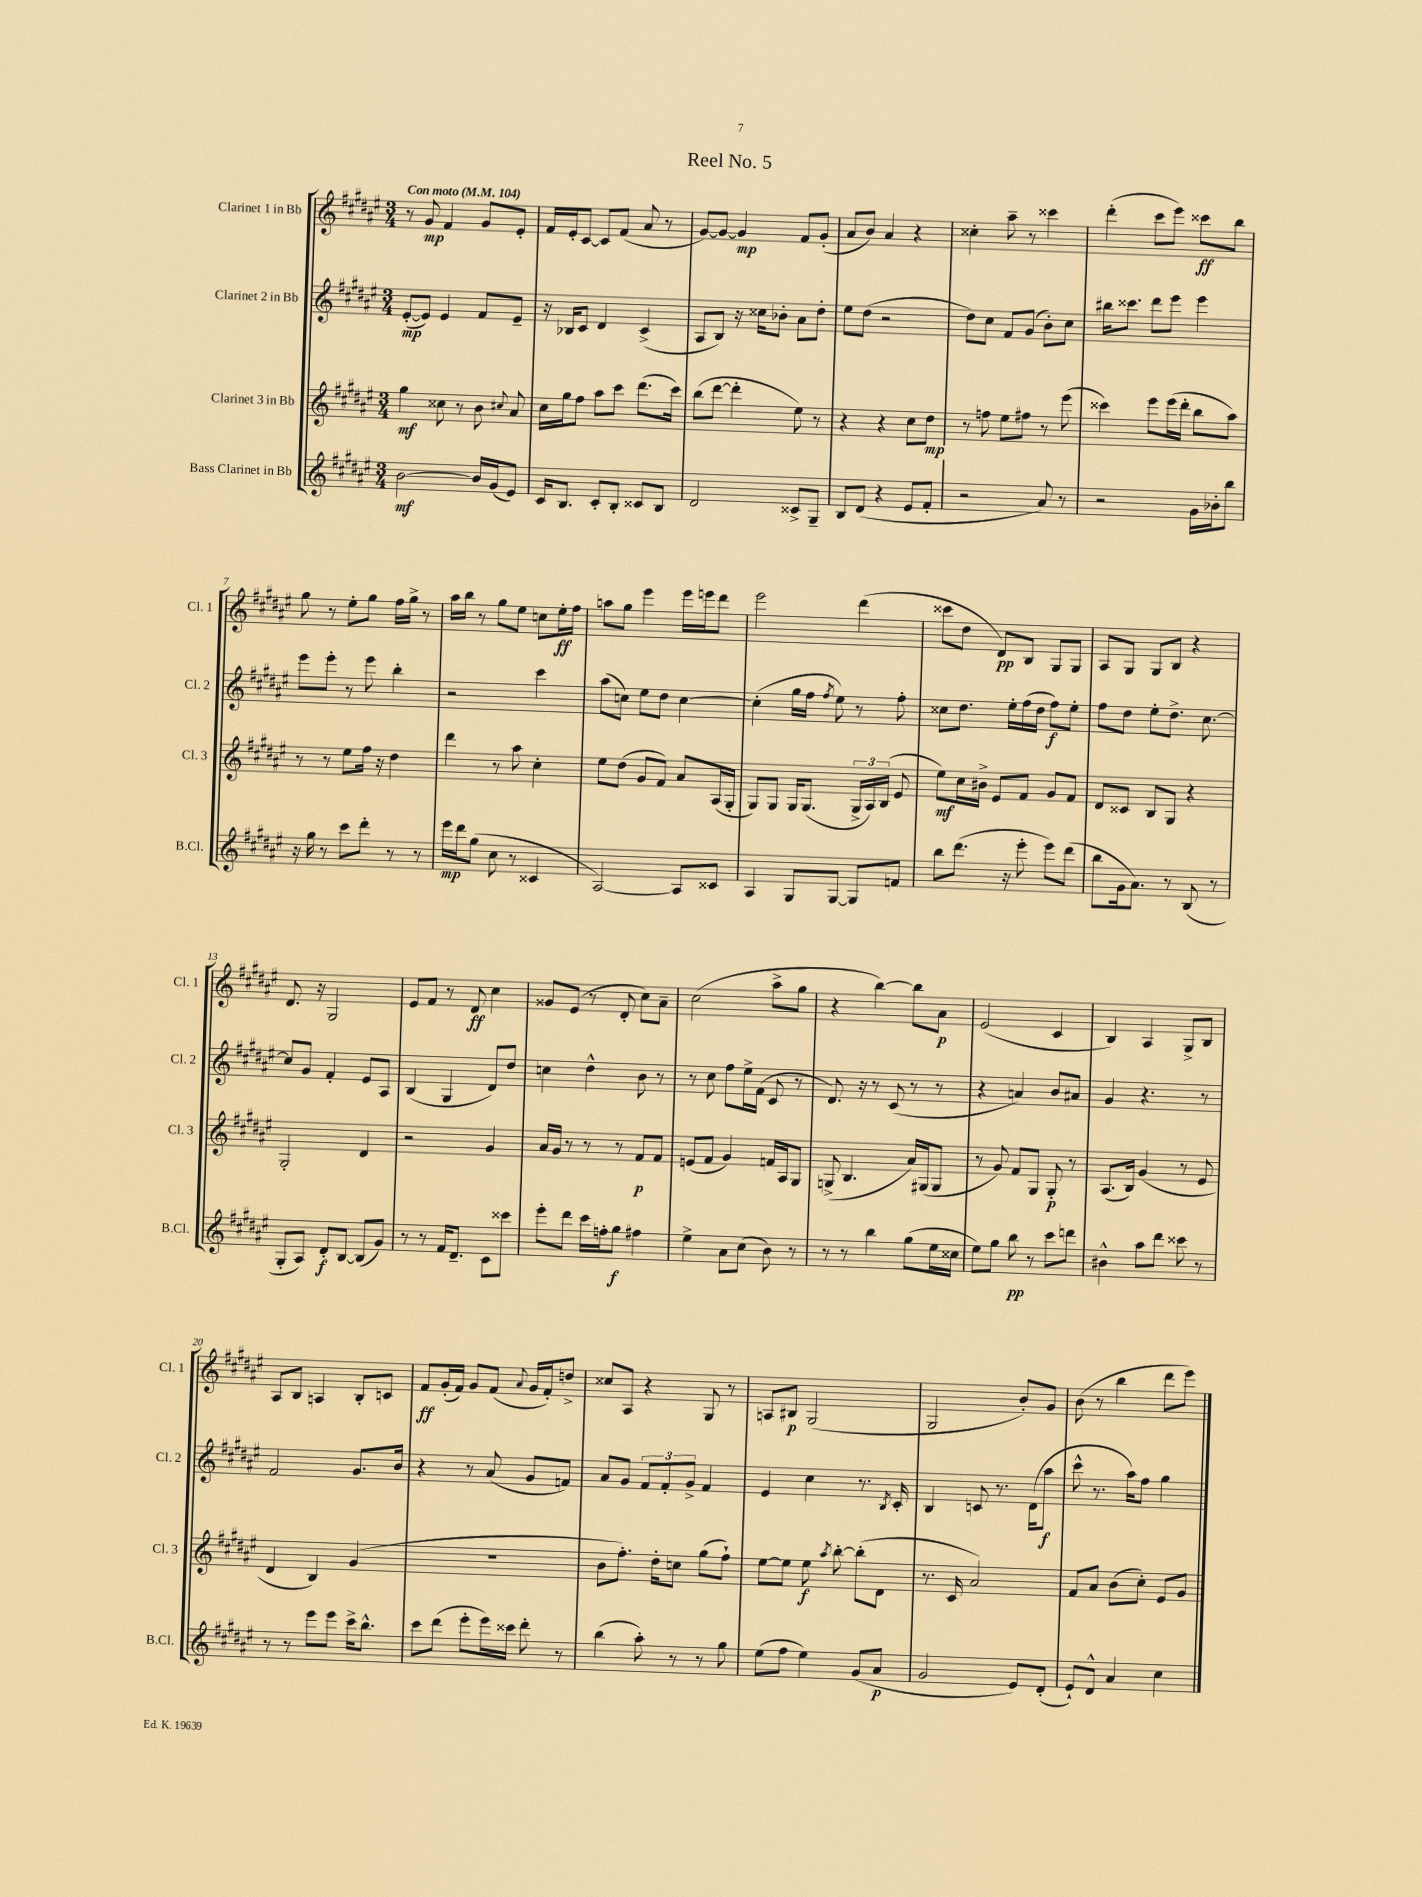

**kern	**kern	**kern	**kern
*staff4	*staff3	*staff2	*staff1
*clefG2	*clefG2	*clefG2	*clefG2
*k[f#c#g#d#a#e#]	*k[f#c#g#d#a#e#]	*k[f#c#g#d#a#e#]	*k[f#c#g#d#a#e#]
*M3/4	*M3/4	*M3/4	*M3/4
*MM104	*MM104	*MM104	*MM104
[2b\	4gg#\	([8e#'/L	8r
.	.	8e#/]J)	8g#/
.	8cc##\	4e#/	4f#/
.	8r	.	.
16b/]LL	8b\	8f#/L	8g#/L
(16g#/J	.	.	.
.	8qqcc#/	.	.
8e#/J)	8a#/	8e#~/J	8e#'/J
=	=	=	=
16c#/LK	16cc#\LL	16r	16f#/LL
8.B/J	16gg#\J	16B-/LK	16e#'/J
.	8ff#\J	8c#/J	[8c#/J
8c#'/L	8aa#\L	4d#/	8c#/]L
8B'/J	8ccc#\J	.	(8f#/J
8c##/L	(8.ddd#\L	(4c#^/	8a#/
8B/J	.	.	8r
.	16ccc#\Jk)	.	.
=	=	=	=
2d#/	(8bb\L	8A#/L	[8g#/L)
.	[8ddd#\J	8B/J)	8g#/_J
.	4ddd#'\]	16r	4g#/]
.	.	16cc##\LK	.
.	.	8b-'\J	.
8c##^/L	8ee#\)	8a#\L	8f#/L
8G#~/J	8r	8dd#'\J	(8g#'/J
=	=	=	=
8B/L	4r	8ee#\L	8a#/L
(8d#/J	.	(8dd#\J	8b/J)
4r	4r	2r	4a#/
8e#/L	8cc#\L	.	4r
8f#'/J	8dd#\J	.	.
=	=	=	=
2r	8r	8dd#\L)	4cc##'\
.	8ff\	8cc#\J	.
.	8ee#\L	8f#/L	8aa#~\
.	8ff#\J	(8g#/J	8r
8a#/)	8r	8b'\L)	4ccc##\
8r	(8eee#\	8cc#\J	.
=	=	=	=
2r	4ccc##\)	16bb#\LK	(4ddd#'\
.	.	8.ccc##\J	.
.	8eee#\L	8ddd#\L	8ccc#\L
.	(16eee#\L	8eee#\J	8eee#\J)
.	16ddd#'\JJ	.	.
16g#\LL	8bb\L	4eee#\	8ccc##\L
16b-'\J	.	.	.
8bb\J	8aa#\J)	.	8bb\J
=	=	=	=
16r	8r	8eee#\L	8gg#\
16gg#\	.	.	.
8r	8r	8eee#'\J	8r
8ccc#\L	8ee#\L	8r	8ee#'\L
8ddd#'\J	16ff#\Jk	8eee#\	8gg#\J
.	16r	.	.
8r	4dd#\	4bb'\	16ff#\LL
.	.	.	16gg#^\JJ
8r	.	.	8r
=	=	=	=
16eee#\LL	4ddd#\	2r	16aa#\LL
16ddd#\J	.	.	16bb\JJ
(8gg#\J	.	.	8r
8cc#\	8r	.	8gg#\L
8r	8aa#\	.	8ee#\J
4c##/	4cc#'\	4ccc#\	8cc\L
.	.	.	16ee#'\L
.	.	.	16ff#\JJ
=	=	=	=
[2A#/)	8ee#\L	(8aa#\L	8aa\L
.	(8dd#\J	8cc\J)	8gg#\J
.	8g#/L	8ee#\L	4eee#\
.	8f#/J)	8dd#\J	.
8A#/]L	8a#/L	[4cc\	16eee#\LL
.	.	.	16eee\J
8c##/J	(16A#/L	.	8ddd#\J
.	16G#'/JJ	.	.
=	=	=	=
4A#/	8G#/L)	(4cc'\]	2eee#\
.	8G#/J	.	.
8G#/L	16G#/LK	16gg#\LL	.
.	(8.G#/J	16ff#\JJ	.
.	.	8qff#/	.
[8G#/J	.	8ee#\)	.
8G#/]L	24G#^/LL	8r	(4ddd#\
.	24A#/)	.	.
.	(24B/JJ	.	.
8f/J	8e#/	8ff#'\	.
=	=	=	=
8bb\L	8ee#\L)	8cc##\L	8ccc##\L
(8.ddd#\J	16cc#\L	8.dd#\J	8dd#\J
.	16b#^\JJ	.	.
.	8e#/L	.	8d#/L)
16r	.	16ee#'\LL	.
8eee#'\	8f#/J	(16ff#\	8B/J
.	.	16dd#\JJ	.
8eee#\L)	8g#/L	8ff#\L)	8G#/L
(8ddd#\J	8f#/J	8ee#'\J	8G#/J
=	=	=	=
8bb\L	8d#/L	8ff#\L	8A#/L
16g#\k	8c##/J	8dd#\J	8G#/J
8.a#\J)	.	.	.
.	8B/L	8ee#'\L	8G#/L
8r	8G#/J	8.dd#^\J	8B/J
(8B/	4r	.	4r
.	.	[8.cc#\	.
8r	.	.	.
=	=	=	=
8G#'/L	2G#'/	8cc#/]L	8.d#/
8A#/J)	.	8g#/J	.
.	.	.	16r
8d#'/L	.	4f#'/	2G#/
[8B/J	.	.	.
(8B/]L	4d#/	8e#/L	.
8g#/J)	.	8A#/J	.
=	=	=	=
8r	2r	(4B/	8e#/L
8r	.	.	8f#/J
16f#/LK	.	4G#/	8r
8.d#~/J	.	.	.
.	.	.	8d#/
8c#\L	4g#/	8d#/L)	4cc#\
8ccc##\J	.	8dd#/J	.
=	=	=	=
8eee#'\L	16a#/LL	4cc\	8g##/L
.	16g#/JJ	.	.
8ddd#\J	8r	.	(8e#/J
16ccc#\LL	8r	4dd#^^\	8r
16ff'\J	.	.	.
8gg#\J	8r	.	8d#'/
4ff#\	8f#/L	8b\	8cc#\L)
.	8f#/J	8r	8a#~\J
=	=	=	=
4ee#^\	(8e/L	8r	(2cc#\
.	8f#/J	8cc#\	.
8a#\L	4g#/)	8ff#\L	.
(8cc#\J	.	16ee#^\L	.
.	.	(16f#\JJ	.
8b\)	16f/LL	8c#/	8aa#^\L
.	16A#/J	.	.
8r	8G#/J	8r	8gg#\J
=	=	=	=
8r	(8G^/	8.d#/)	4r
8r	4.B/	.	.
.	.	16r	.
4bb\	.	8r	[4bb\)
.	.	(8c#/	.
(8gg#\L	16a#/LL)	8r	8bb\]L
.	(16G#/J	.	.
16ee#\L	8G#/J	8r	8a#\J
16cc##\JJ	.	.	.
=	=	=	=
8ee#\L)	8r	4r	(2e#/
8gg#\J	8g#/)	.	.
8bb\	8f#/L	4a/)	.
8r	8G#/J	.	.
8ccc#\L	8G#'/	8b/L	4c#/
8ddd\J	8r	8a#/J	.
=	=	=	=
4b#^^\	(8.A#/L	4g#/	4B/)
.	16B/Jk)	.	.
8aa#\L	(4g#/	4.r	4A#/
8ddd#\J	.	.	.
8ccc##\	8r	.	8G#^/L
8r	8e#/	8r	8B/J
=	=	=	=
8r	4d#/	2f#/	8A#/L
8r	.	.	8B/J
8eee#\L	4B/)	.	4A/
8eee#\J	.	.	.
16ccc#^\LK	(4g#/	8.g#/L	8B'/L
8.bb^^\J	.	.	.
.	.	.	8c/J
.	.	16b/Jk	.
=	=	=	=
8ccc#\L	2.r	4r	8f#/L
(8ddd#\J	.	.	(16g#'/L
.	.	.	16f#/JJ)
8eee#'\L	.	8r	8g#/L
16eee#\L)	.	(8a#/	(8f#/J
16ccc##\JJ	.	.	.
.	.	.	8qqa#/
8ddd#'\	.	8g#/L	16g#/LL
.	.	.	16f#'/J)
8r	.	8f/J)	8dd^/J
=	=	=	=
(4bb\	8b\L	8a#/L	8cc##/L
.	8.ff#'\J)	8g#/J	8A#/J
8aa#'\)	.	12f#/L	4r
.	16dd#'\LK	.	.
.	.	12f#'/	.
8r	8cc\J	.	.
.	.	12g#^/J	.
8r	(8gg#\L	4f#/	8G#/
8gg#\	8ff#`\J)	.	8r
=	=	=	=
(8ee#\L	[8ee#\L	4e#/	8A/L
8ff#\J	8ee#\]J	.	8B#/J
4ee#\)	8ee#\	4cc#\	(2G#/
.	8qaa#/	.	.
.	[8bb'\	.	.
(8g#/L	(8bb'\]L	8.r	.
8a#/J	8d#\J	.	.
.	.	8qB/	.
.	.	16c#'/	.
=	=	=	=
2g#/	8.r	4B/	2G#/
.	16c#/	.	.
.	2a#/)	8c/	.
.	.	8.r	.
8e#/L)	.	.	8b'/L)
.	.	(16d#\LK	.
(8d#'/J	.	8aa#\J	8g#/J
=	=	=	=
8e#`/L)	8f#/L	8ccc#^^\	(8b\
8d#^^/J	8a#/J	8.r	8r
4a#/	(8b\L	.	4bb\
.	.	16aa#\LK)	.
.	8cc#'\J)	8ff#\J	.
4cc#\	8e#/L	4gg#\	8ddd#\L
.	8g#/J	.	8eee#\J)
==	==	==	==
*-	*-	*-	*-
